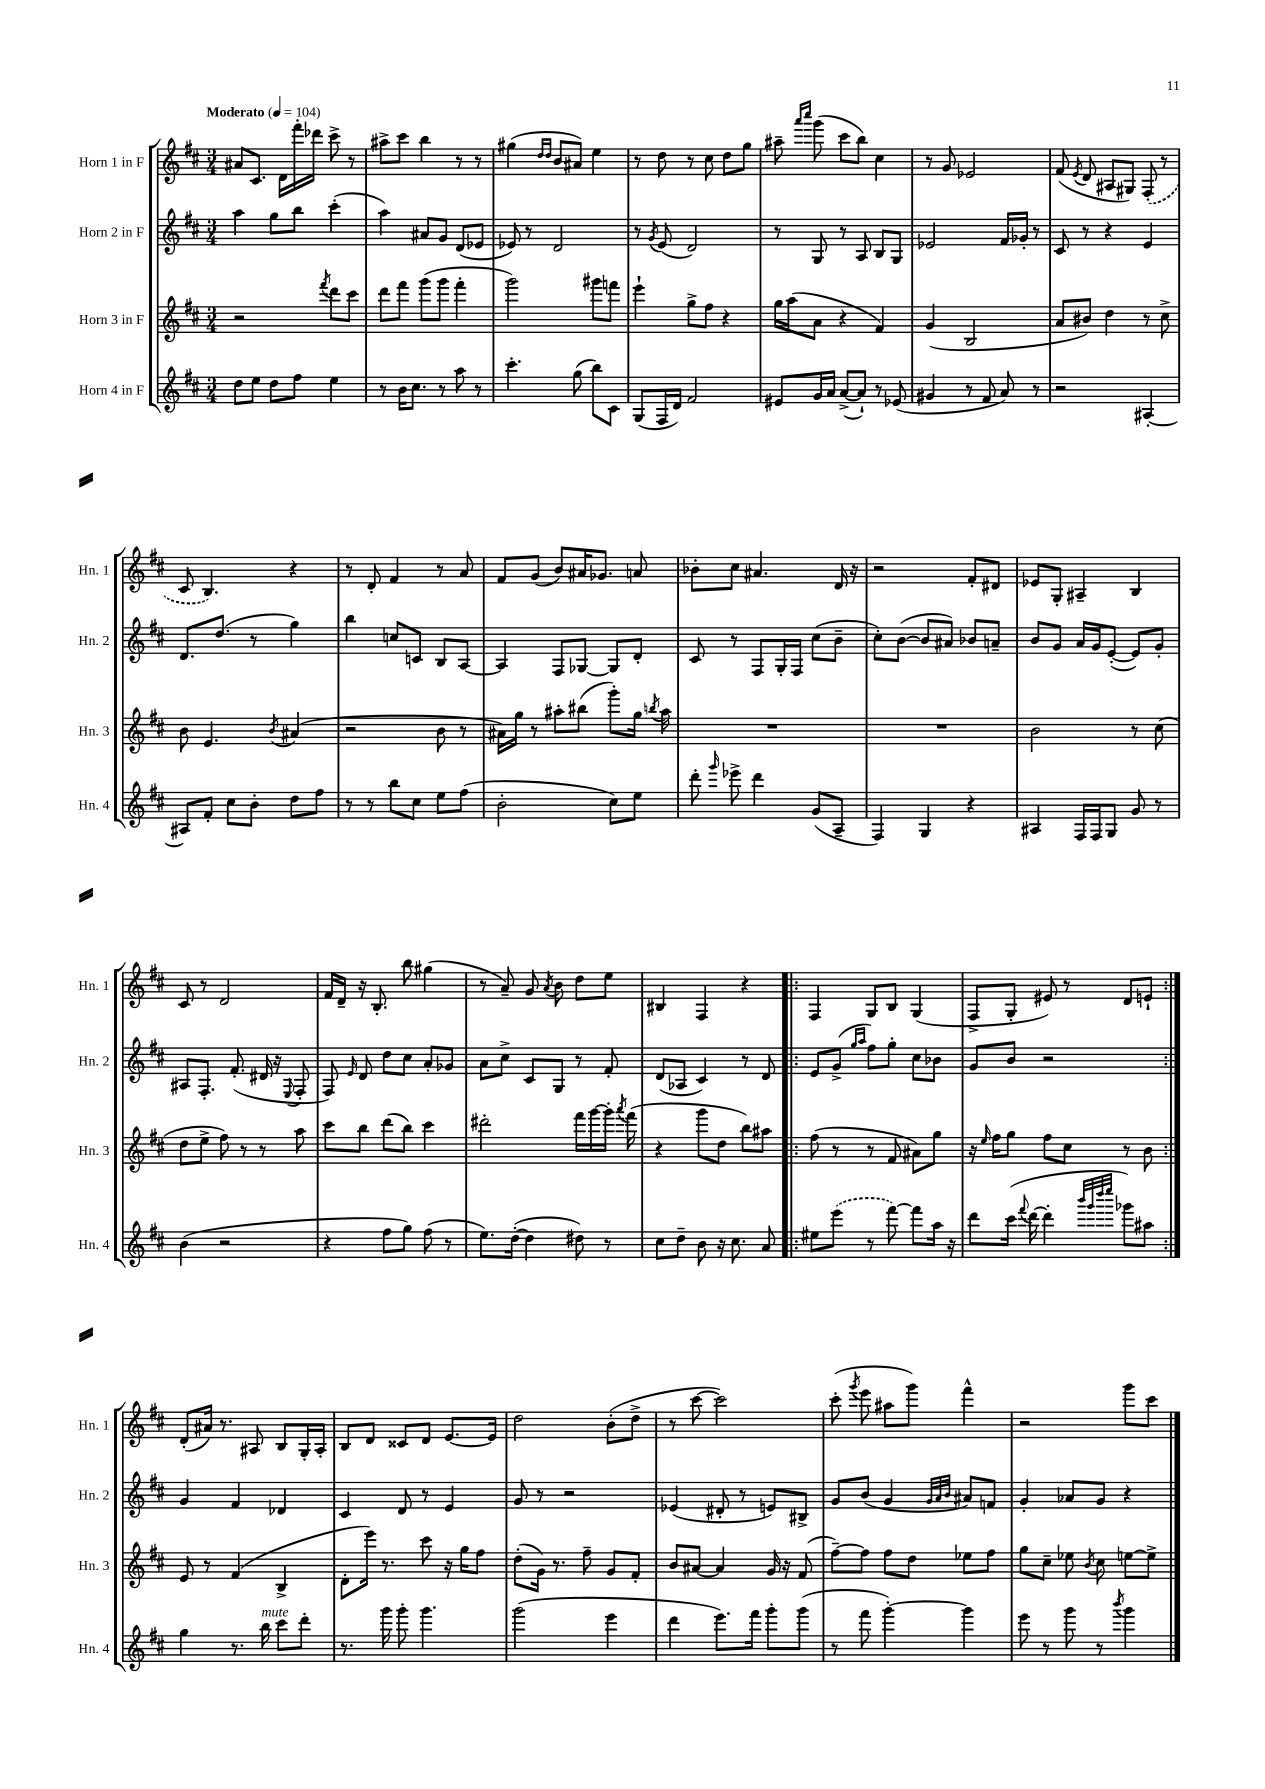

**kern	**kern	**kern	**kern
*part4	*part3	*part2	*part1
*staff4	*staff3	*staff2	*staff1
*I"Horn 4 in F	*I"Horn 3 in F	*I"Horn 2 in F	*I"Horn 1 in F
*I'Hn. 4	*I'Hn. 3	*I'Hn. 2	*I'Hn. 1
*clefG2	*clefG2	*clefG2	*clefG2
*k[f#c#]	*k[f#c#]	*k[f#c#]	*k[f#c#]
*M3/4	*M3/4	*M3/4	*M3/4
*MM104	*MM104	*MM104	*MM104
=1	=1	=1	=1
!	!	!	!LO:TX:a:B:t=Moderato
8dd\L	2r	4aa\	8a#X/L
8ee\J	.	.	8.c#/J
8dd\L	.	8gg\L	.
.	.	.	16d\LL
8ff#\J	.	8bb\J	16fff#'\
.	.	.	16ddd-X\JJ
.	8qfff#/	.	.
4ee\	8ddd\L	(4ccc#'\	8ccc#^\
.	8ccc#\J	.	8r
=2	=2	=2	=2
8r	8ddd\L	4aa\)	8aa#X^\L
16b\KL	8fff#\J	.	8ccc#\J
8.cc#\J	.	.	.
.	(8ggg\L	8a#X/L	4bb\
8r	8ggg\J	8g/J	.
8aa\	4fff#'\	(8d/L	8r
8r	.	8e-X/J	8r
=3	=3	=3	=3
4.ccc#'\	2ggg\)	8e-X/)	(4gg#X\
.	.	8r	.
.	.	.	16qqdd/LL
.	.	.	16qqdd/JJ
.	.	2d/	8b/L
(8gg\	.	.	8a#X/J)
8bb\L)	8ggg#X\L	.	4ee\
8c#\J	8fffn\J	.	.
=4	=4	=4	=4
(8G/L	4eee`\	8r	8r
.	.	8qg/	.
16F#/L	.	(8e/	8dd\
16d/JJ)	.	.	.
2f#/	8gg^\L	2d/)	8r
.	8ff#\J	.	8cc#\
.	4r	.	8dd\L
.	.	.	8gg\J
=5	=5	=5	=5
8e#X/L	16gg\LL	8r	8aa#X~\
.	(16aa\J	.	.
.	.	.	16qqaaa/LL
.	.	.	16qqcccc#/JJ
16g/L	8a\J	8G/	(8ggg\
16a/JJ	.	.	.
([8a^/L	4r	8r	8ccc#\L
8a`/J])	.	8A/	8bb\J)
8r	4f#/)	8B/L	4cc#\
(8e-X/	.	8G/J	.
=6	=6	=6	=6
4g#X/	(4g/	2e-X/	8r
.	.	.	8g/
8r	2B/	.	2e-X/
8f#/	.	.	.
8a/)	.	16f#/LL	.
.	.	16g-X'/JJ	.
8r	.	8r	.
=7	=7	=7	=7
2r	8a/L	8c#/	(8f#/
.	.	.	8qe/
.	8b#X/J)	8r	8d/
.	4dd\	4r	8A#X/L
.	.	.	8G#X/J)
[4A#X'/	8r	4e/	(8F#'/
.	8cc#^\	.	8r
!!LO:LB:g=z
=8	=8	=8	=8
8A#X/L]	8b\	8.d/L	8c#/
8f#'/J	4.e/	.	4.B/)
.	.	(8.dd/J	.
8cc#\L	.	.	.
8b'\J	.	8r	.
.	8qb/	.	.
8dd\L	(4a#X/	4gg\)	4r
8ff#\J	.	.	.
=9	=9	=9	=9
8r	2r	4bb\	8r
8r	.	.	8d'/
8bb\L	.	8ccn/L	4f#/
8cc#\J	.	8cn/J	.
8ee\L	8b\	8B/L	8r
(8ff#\J	8r	[8A/J	8a/
=10	=10	=10	=10
2b'\	16a#X\LL)	4A/]	8f#/L
.	16gg\JJ	.	.
.	8r	.	(8g/J
.	8aa#X'\L	8F#/L	8b/L)
.	(8bb#X\J	[8G-X/J	16a#X/K
.	.	.	8.g-X/J
8cc#\L)	8ggg'\L)	8G-/L]	.
8ee\J	16gg\Jk	8d'/J	8an/
.	8qbbn/	.	.
.	16aa#\	.	.
=11	=11	=11	=11
8ddd'\	2.r	8c#/	8b-X'\L
16qqggg/	.	.	.
8eee-X^\	.	8r	8cc#\J
4ddd\	.	8F#/L	4.a#X/
.	.	16G'/L	.
.	.	16F#/JJ	.
(8g/L	.	(8cc#\L	.
8A~/J	.	8b~\J	16d/
.	.	.	16r
=12	=12	=12	=12
4F#/)	2.r	8cc#'\L)	2r
.	.	([8b\J	.
4G/	.	8b/L]	.
.	.	8a#X/J)	.
4r	.	8b-X/L	8f#'/L
.	.	8an~/J	8d#X/J
=13	=13	=13	=13
4A#X/	2b\	8b/L	8e-X/L
.	.	8g/J	8G'/J
16F#/LL	.	16a/LL	4A#X~/
16F#/J	.	16g/J	.
8G/J	.	([8e'/J	.
8g/	8r	8e/L])	4B/
8r	(8cc#\	8g'/J	.
!!LO:LB:g=z
=14	=14	=14	=14
(4b\	8dd\L	8A#X/L	8c#/
.	8ee^\J	8.F#'/J	8r
2r	8ff#\)	.	2d/
.	.	(8.f#'/	.
.	8r	.	.
.	8r	16d#X/	.
.	.	16r	.
.	.	8qqE/	.
.	8aa\	8F#'/	.
=15	=15	=15	=15
4r	8ccc#\L	8F#/)	16f#/LL
.	.	.	16d~/JJ
.	.	16qqe/	.
.	8bb\J	8d/	16r
.	.	.	8.B'/
8ff#\L	(8ddd\L	8dd\L	.
8gg\J)	8bb\J)	8cc#\J	8bb\
(8ff#\	4ccc#\	8a'/L	(4gg#X\
8r	.	8g-X/J	.
=16	=16	=16	=16
8.ee\L)	2ddd#X'\	8a\L	8r
.	.	8cc#^\J	8a~/)
([16dd'\Jk	.	.	.
4dd\]	.	8c#/L	8g/
.	.	.	8qa/
.	.	8G/J	8b\
8dd#X\)	16fff#\LL	8r	8dd\L
.	[16ggg\	.	.
8r	16ggg'\JJ]	8f#'/	8ee\J
.	8qaaa/	.	.
.	(16fff#\	.	.
=17	=17	=17	=17
8cc#\L	4r	(8d/L	4B#X/
8dd~\J	.	8A-X/J	.
8b\	8ggg\L	4c#/)	4F#/
16r	8dd\J	.	.
8.cc#\	.	.	.
.	8bb\L)	8r	4r
8a/	8aa#X\J	8d/	.
=18!|:	=18!|:	=18!|:	=18!|:
8ee#X\L	(8ff#\	8e/L	4F#/
(8eee\J	8r	(8g^/J	.
.	.	16qqgg/LL	.
.	.	16qqaa/JJ	.
8r	8r	8ff#\L)	8G/L
[8fff#\)	8f#/	8gg'\J	8B/J
8fff#\L]	8a#X\L)	8cc#\L	(4G/
16aa\Jk	8gg\J	8b-X\J	.
16r	.	.	.
=19	=19	=19	=19
8ddd\L	16r	8g/L	8F#^/L
.	16qqee/	.	.
.	16ff#\KL	.	.
(16ccc#\Jk	8gg\J	8b/J	8G'/J
8qqfff#/	.	.	.
[16ddd\	.	.	.
4ddd'\]	8ff#\L	2r	8e#X/)
.	8cc#\J	.	8r
32qqbbb/LLL	.	.	.
32qqggg/	.	.	.
32qqdddd/	.	.	.
32qqeeee/JJJ	.	.	.
8ggg-X\L)	8r	.	8d/L
8aa#X\J	8b\	.	8en`/J
!!LO:LB:g=z
=20:|!	=20:|!	=20:|!	=20:|!
4gg\	8e/	4g/	(8d'/L
.	8r	.	16a#X/Jk)
.	.	.	8.r
8.r	(4f#/	4f#/	.
.	.	.	8A#X/
!LO:TX:a:i:t=mute	!	!	!
16bb\	.	.	.
8ccc#\L	4B^/	4d-X/	8B/L
8ddd'\J	.	.	16G'/L
.	.	.	16A#'/JJ
=21	=21	=21	=21
8.r	8d'\L	4c#/	8B/L
.	16eee\Jk)	.	8d/J
16ggg\	8.r	.	.
8ggg'\	.	8d/	8c##X/L
4.ggg\	8ccc#\	8r	8d/J
.	16r	4e/	[8.e/L
.	16gg\KL	.	.
.	8ff#\J	.	.
.	.	.	16e/Jk]
=22	=22	=22	=22
(2ggg\	(8dd'\L	8g/	2dd\
.	16g\Jk)	8r	.
.	8.r	.	.
.	.	2r	.
.	8ff#~\	.	.
4eee\	8g/L	.	(8b'\L
.	8f#'/J	.	8dd^\J
=23	=23	=23	=23
4ddd\	8b/L	(4e-X/	8r
.	[8a#X/J	.	[8ccc#\
8.eee\L)	4a#/]	8d#X'/	2ccc#\])
.	.	8r	.
16fff#\Jk	.	.	.
8ggg'\L	16g/	8en/L)	.
.	16r	.	.
(8ggg\J	(8f#/	8B#X^/J	.
=24	=24	=24	=24
8r	[8ff#~\L)	8g/L	(8ccc#'\
.	.	.	8qggg/
8fff#\	8ff#\J]	(8b/J	8eee\
[4ggg'\)	8ff#\L	4g/	8aa#X\L
.	8dd\J	.	8ggg\J)
.	.	32qqg/LLL	.
.	.	32qqa/	.
.	.	32qqb/JJJ	.
4ggg\]	8ee-X\L	8a#X/L)	4fff#^^\
.	8ff#\J	8fn/J	.
=25	=25	=25	=25
8eee\	8gg\L	4g'/	2r
8r	8cc#~\J	.	.
8ggg\	8ee-X\	8a-X/L	.
.	8qb/	.	.
8r	8cc#\	8g/J	.
8qbbb/	.	.	.
4ggg\	[8een\L	4r	8ggg\L
.	8ee^\J]	.	8ccc#\J
==	==	==	==
*-	*-	*-	*-
